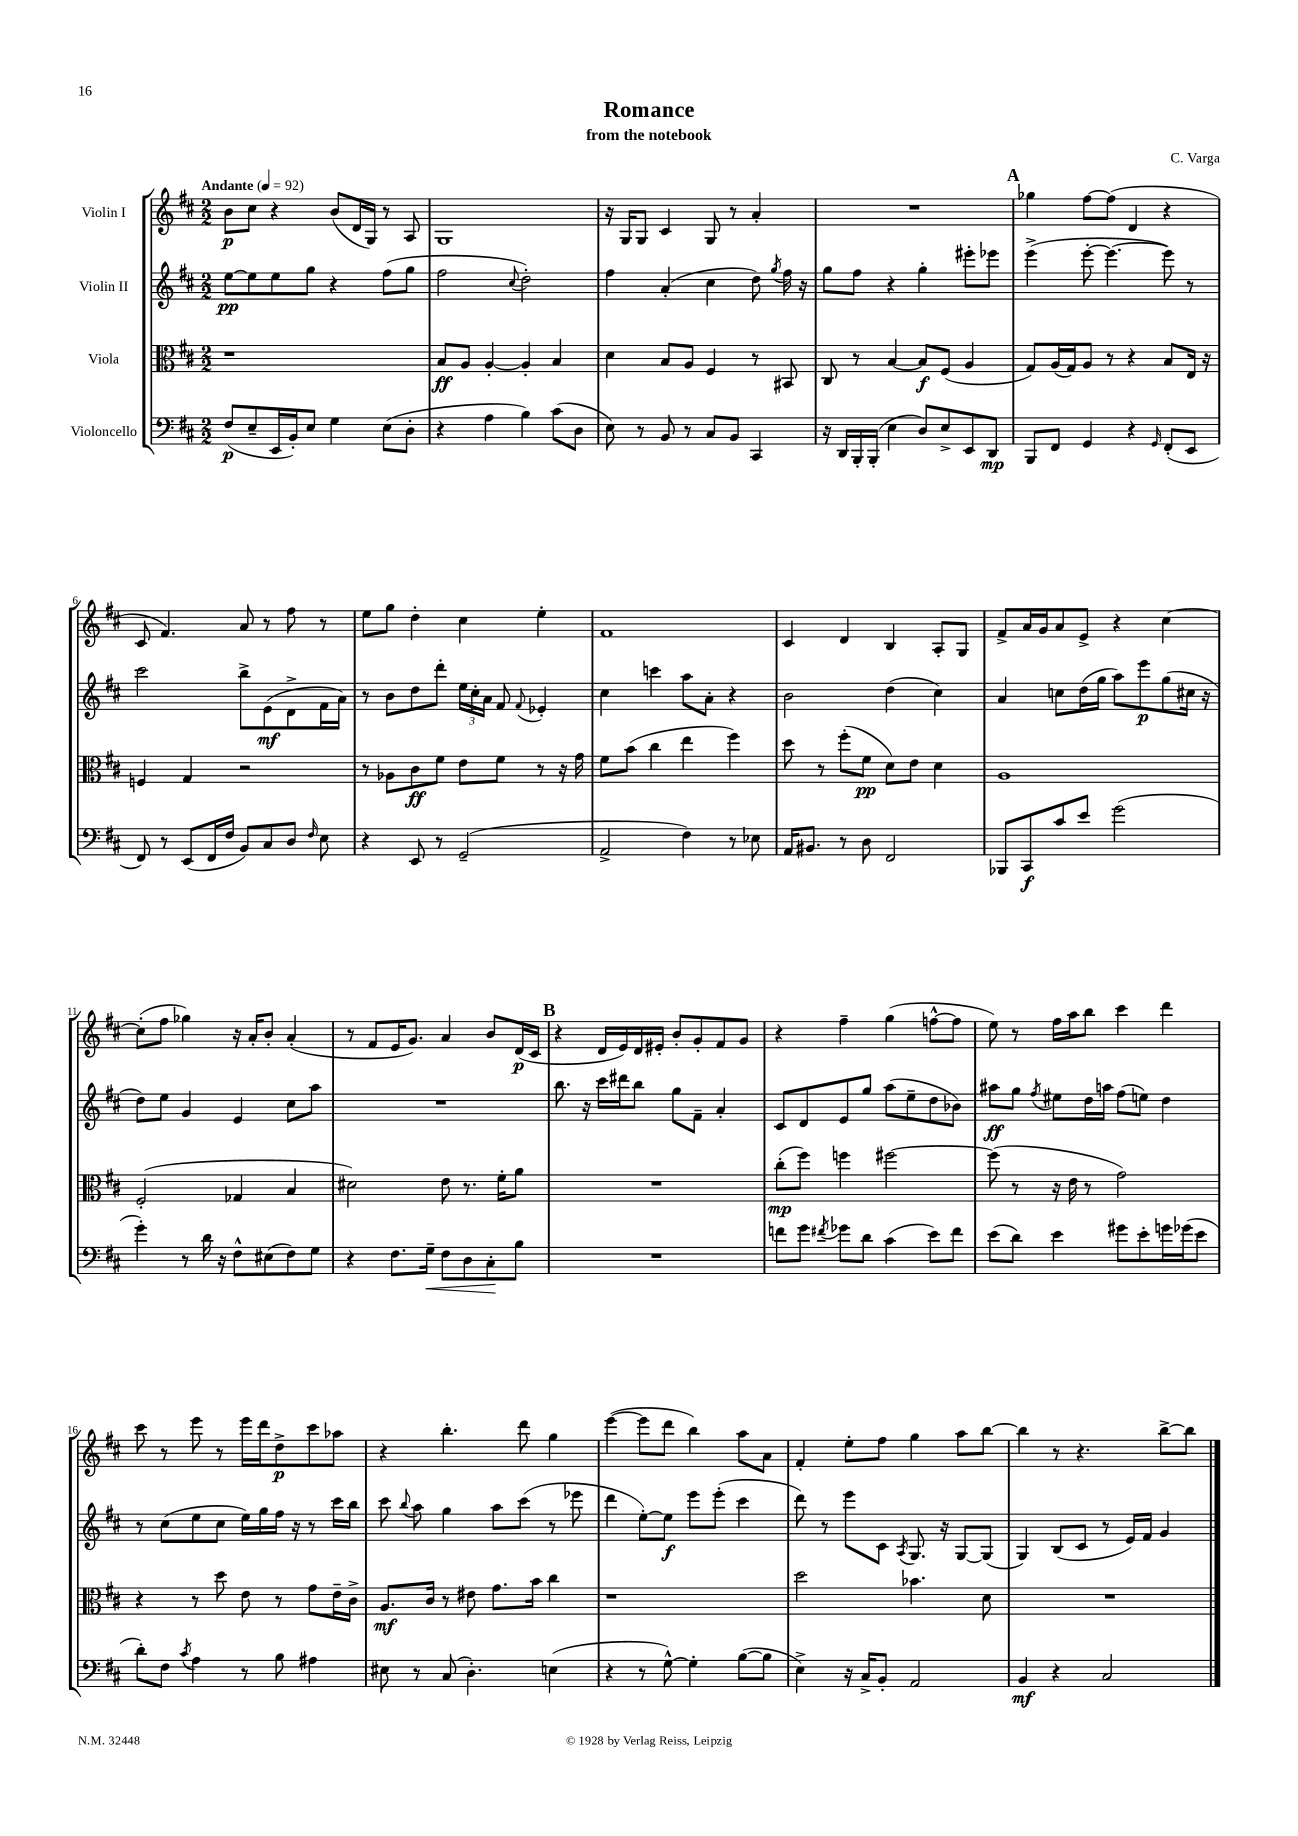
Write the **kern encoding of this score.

**kern	**kern	**kern	**kern
*staff4	*staff3	*staff2	*staff1
*clefF4	*clefC3	*clefG2	*clefG2
*k[f#c#]	*k[f#c#]	*k[f#c#]	*k[f#c#]
*M2/2	*M2/2	*M2/2	*M2/2
*MM92	*MM92	*MM92	*MM92
(8F#/L	1r	[8ee\L	8b\L
8E~/	.	8ee\]	8cc#\J
16EE/L	.	8ee\	4r
16BB'/J)	.	.	.
8E/J	.	8gg\J	.
4G\	.	4r	(8b/L
.	.	.	16d/L
.	.	.	16G/JJ)
(8E\L	.	(8ff#\L	8r
8D'\J	.	8gg\J	8A/
=	=	=	=
4r	8B/L	2ff#\	1G
.	8A/J	.	.
4A\	[4A'/	.	.
.	.	8qqcc#/	.
4B\)	4A'/]	2dd'\)	.
(8c#\L	4B/	.	.
8D\J	.	.	.
=	=	=	=
8E\)	4d\	4ff#\	16r
.	.	.	16G/LK
8r	.	.	8G/J
8BB/	8B/L	(4a'/	4c#/
8r	8A/J	.	.
8C#/L	4F#/	4cc#\	8G/
8BB/J	.	.	8r
4CC#/	8r	8dd\)	4a'/
.	.	8qgg/	.
.	8BB#/	16ff#\	.
.	.	16r	.
=	=	=	=
16r	8C#/	8gg\L	1r
16DD/LL	.	.	.
16BBB'/	8r	8ff#\J	.
(16BBB'/JJ	.	.	.
4E\	[4B/	4r	.
8D/L)	8B/]L	4gg'\	.
8E^/	(8F#/J	.	.
8EE/	4A/	8eee#'\L	.
8DD/J	.	8eee-\J	.
=	=	=	=
8BBB/L	8G/L)	(4eee^\	4gg-\
8FF#/J	(16A/L	.	.
.	16G/J)	.	.
4GG/	8A/J	[8eee'\	[8ff#\L
.	8r	4.eee\_	(8ff#\]J
4r	4r	.	4d/
16qqGG/	.	.	.
(8FF#'/L	8B/L	8eee\])	4r
8EE/J	16E/Jk	8r	.
.	16r	.	.
=	=	=	=
8FF#/)	4F/	2ccc#\	8c#/
8r	.	.	4.f#/)
(8EE/L	4G/	.	.
16FF#/L	.	.	.
16F#/JJ	.	.	.
8BB/L)	2r	8bb^\L	8a/
8C#/	.	(8e\	8r
8D/J	.	8d^\	8ff#\
16qqF#/	.	.	.
8E\	.	16f#\L	8r
.	.	16a\JJ)	.
=	=	=	=
4r	8r	8r	8ee\L
.	8A-\L	8b\L	8gg\J
8EE/	8c#\	8dd\	4dd'\
8r	8f#\J	8ddd'\J	.
(2GG~/	8e\L	24ee\LL	4cc#\
.	.	24cc#'\	.
.	.	24a\JJ	.
.	8f#\J	8f#/	.
.	.	8qqf#/	.
.	8r	4e-'/	4ee'\
.	16r	.	.
.	16g\	.	.
=	=	=	=
2AA^/	8f#\L	4cc#\	1f#
.	(8b\J	.	.
.	4cc#\	4ccc\	.
4F#\)	4ee\	8aa\L	.
.	.	8a'\J	.
8r	4ff#\)	4r	.
8E-\	.	.	.
=	=	=	=
16AA/LK	8dd\	2b\	4c#/
8.BB#/J	.	.	.
.	8r	.	.
8r	(8ff#'\L	.	4d/
8D\	8f#\J	.	.
2FF#/	8d\L)	(4dd\	4B/
.	8e\J	.	.
.	4d\	4cc#\)	8A'/L
.	.	.	8G/J
=	=	=	=
8BBB-/L	1A	4a/	8f#^/L
8CC#/	.	.	16a/L
.	.	.	16g/J
8c#/	.	8cc\L	8a/
8e/J	.	(16dd\L	8e^/J
.	.	16gg\JJ	.
(2g\	.	8aa\L)	4r
.	.	8eee\	.
.	.	(8gg\	[4cc#\
.	.	16cc#\Jk	.
.	.	16r	.
=	=	=	=
4g'\)	(2F#'/	8dd\L)	(8cc#'\]L
.	.	8ee\J	8ff#\J
8r	.	4g/	4gg-\)
16d\	.	.	.
16r	.	.	.
8F#^^\L	4G-/	4e/	16r
.	.	.	16a'/LK
(8E#\	.	.	8b'/J
8F#\)	4B/	8cc#\L	(4a'/
8G\J	.	8aa\J	.
=	=	=	=
4r	2d#\)	1r	8r
.	.	.	8f#/L
8.F#\L	.	.	16e/K
.	.	.	8.g/J)
16G~\Jk	.	.	.
8F#\L	8e\	.	4a/
8D\	8.r	.	.
8C#'\	.	.	8b/L
.	16f#'\LK	.	.
8B\J	8a\J	.	(16d/L
.	.	.	16c#/JJ
=	=	=	=
1r	1r	8.bb\	4r
.	.	16r	.
.	.	16ccc#\LL	16d/LL
.	.	16ddd#\J	16e/)
.	.	8bb\J	16d/
.	.	.	16e#'/JJ
.	.	8gg\L	8b'/L
.	.	8f#~\J	8g'/
.	.	4a'/	8f#/
.	.	.	8g/J
=	=	=	=
8f\L	(8cc#'\L	8c#/L	4r
8g\J	8ff#\J)	8d/	.
8qf#/	.	.	.
8g-\L	4ff\	8e/	4ff#~\
8d\J	.	8gg/J	.
(4c#\	[2ff#\	(8aa\L	(4gg\
.	.	8ee~\	.
8e\L)	.	8dd\	[8ff^^\L
8f#\J	.	8b-\J)	8ff\]J
=	=	=	=
(8e\L	(8ff#\]	8aa#\L	8ee\)
8d\J)	8r	8gg\J	8r
.	.	8qff#/	.
4e\	16r	8ee#\L	16ff#\LL
.	16e\	.	16aa\J
.	8r	16dd\L	8bb\J
.	.	16aa\JJ	.
8g#\L	2g\)	(8ff#\L	4ccc#\
8e'\	.	8ee\J)	.
16g\L	.	4dd\	4ddd\
(16g-\J	.	.	.
8e\J	.	.	.
=	=	=	=
8d'\L)	4r	8r	8ccc#\
8F#\J	.	(8cc#\L	8r
8qc#/	.	.	.
4A\	8r	8ee\	8eee\
.	8dd\	8cc#\J	8r
8r	8e\	16ee\LL)	16eee\LL
.	.	16gg\	16ddd\J
8B\	8r	16ff#\JJ	8dd^\
.	.	16r	.
4A#\	8g\L	8r	8ccc#\
.	16e~\L	16ccc#\LL	8aa-\J
.	16c#^\JJ	16bb\JJ	.
=	=	=	=
8E#\	8.A/L	8ccc#\	4r
.	.	8qqbb/	.
8r	.	8aa\	.
.	16c#/Jk	.	.
(8C#/	8r	4gg\	4.bb'\
4.D'\)	8e#\	.	.
.	8.g\L	8aa\L	.
.	.	(8ccc#\J	8ddd\
.	16b\Jk	.	.
(4E\	4cc#\	8r	4gg\
.	.	8eee-\	.
=	=	=	=
4r	1r	4ddd\	([4eee\
8r	.	[8ee'\L)	8eee\]L
[8G^^\)	.	8ee\]J	8ddd\J
4G'\]	.	8eee\L	4bb\)
.	.	(8eee'\J	.
([8B\L	.	4ccc#\	8aa\L
8B\]J	.	.	8a\J
=	=	=	=
4E^\)	2dd\	8ddd\)	4f#'/
.	.	8r	.
16r	.	8eee\L	8ee'\L
16C#^/LK	.	.	.
8BB'/J	.	8c#\J	8ff#\J
.	.	8qA/	.
2AA/	4.b-\	8.G/	4gg\
.	.	16r	.
.	.	[8G/L	8aa\L
.	8d\	(8G/]J	[8bb\J
=	=	=	=
4BB/	1r	4G/)	4bb\]
4r	.	(8B/L	8r
.	.	8c#/J	4.r
2C#/	.	8r	.
.	.	16e/LL)	.
.	.	16f#/JJ	.
.	.	4g/	[8bb^\L
.	.	.	8bb\]J
==	==	==	==
*-	*-	*-	*-
